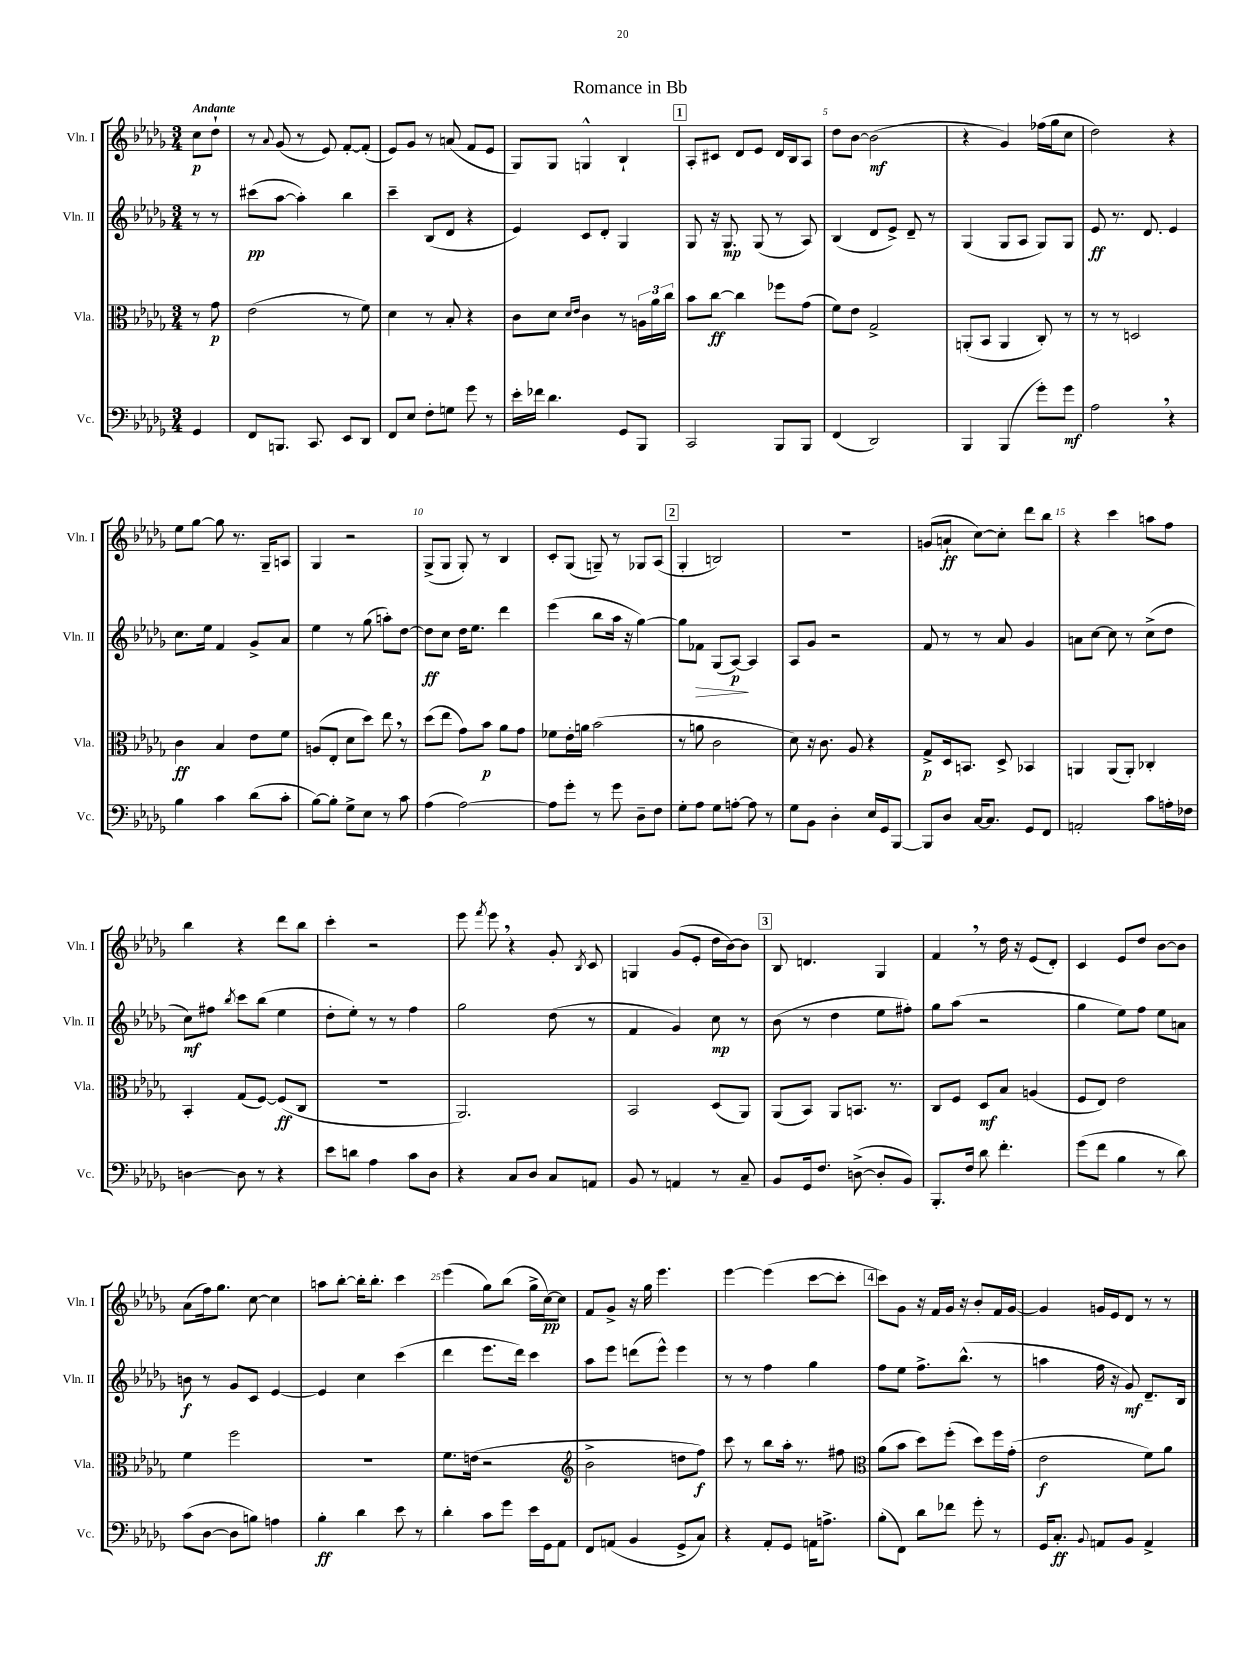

**kern	**kern	**kern	**kern
*staff4	*staff3	*staff2	*staff1
*clefF4	*clefC3	*clefG2	*clefG2
*k[b-e-a-d-g-]	*k[b-e-a-d-g-]	*k[b-e-a-d-g-]	*k[b-e-a-d-g-]
*M3/4	*M3/4	*M3/4	*M3/4
4GG-	8r	8r	8cc
.	8g-	8r	8dd-`
=	=	=	=
8FF	(2e-	(8ccc#	8r
.	.	.	8qqa-
8.BBB	.	[8aa-	(8g-
.	.	4aa-'])	8r
8.CC	.	.	.
.	.	.	8e-)
8EE-	8r	4bb-	[8f'
8DD-	8f)	.	(8f']
=	=	=	=
8FF	4d-	4ccc~	8e-)
8E-	.	.	8g-
8F'	8r	(8B-	8r
8G	8B-'	8d-	(8a
8g-	4r	4r	8f
8r	.	.	8e-
=	=	=	=
16e-'	8c	4e-)	8G-)
16f-	.	.	.
4.d-	8d-	.	8G-
.	16qqd-	.	.
.	16qqe-	.	.
.	4c	8c	4G^^
.	.	8d-'	.
8GG-	8r	4G-	4B-`
8BBB-	24A	.	.
.	24a-	.	.
.	24cc	.	.
=	=	=	=
2CC	8b-	8G-	8A-'
.	[8cc	16r	8c#
.	.	8.G-	.
.	4cc]	.	8d-
.	.	(8G-	8e-
8BBB-	8ff-	8r	16d-
.	.	.	16B-
8BBB-	(8g-	8A-)	8A-
=	=	=	=
(4FF	8f)	(4B-	8dd-
.	8e-	.	[8b-
2DD-)	2G-^	8d-	(2b-]
.	.	8e-^)	.
.	.	8d-~	.
.	.	8r	.
=	=	=	=
4BBB-	(8AA'	(4G-	4r
.	8BB-	.	.
(4BBB-	4AA	8G-	4g-)
.	.	8A-	.
8g-')	8C')	8G-)	(16ff-
.	.	.	16gg-
8g-	8r	8G-	8cc
=	=	=	=
2A-	8r	8e-	2dd-)
.	8r	8.r	.
.	2D	.	.
.	.	8.d-	.
4r	.	4e-	4r
=	=	=	=
4B-	4c	8.cc	8ee-
.	.	.	[8gg-
.	.	16ee-	.
4c	4B-	4f	8gg-]
.	.	.	8.r
(8d-	8e-	8g-^	.
.	.	.	16G-~
8c'	8f	8a-	8A
=	=	=	=
[8B-)	(8A	4ee-	4G-
8B-']	8E-'	.	.
8G-^	8d-	8r	2r
8E-	8dd-)	(8gg-	.
8r	8ee-	8aa')	.
8c	8r	[8dd-	.
=	=	=	=
(4A-	(8dd-	8dd-]	(8G-^
.	8ee-	8cc	8G-
[2A-)	8g-)	16dd-	8G-')
.	.	8.ee-	.
.	8b-	.	8r
.	8a-	4ddd-	4B-
.	8g-	.	.
=	=	=	=
8A-]	8f-	(4eee-	8c'
8g-'	16e-'	.	(8G-
.	16a	.	.
8r	(2b-	8bb-	8G~)
8g-	.	16aa-	8r
.	.	16r	.
8D-~	.	[4gg-)	8G-
8F	.	.	(8A-
=	=	=	=
8G-'	8r	8gg-]	4G-'
8A-	8a	8f-	.
8G-	2c	(8G-	2B)
[8A'	.	[8A-)	.
8A]	.	4A-]	.
8r	.	.	.
=	=	=	=
8G-	8d-)	8A-	2.r
8BB-	16r	8g-	.
.	8.c	.	.
4D-'	.	2r	.
.	8A-	.	.
16E-	4r	.	.
16GG-	.	.	.
[8BBB-	.	.	.
=	=	=	=
8BBB-]	8G-^	8f	(8g
8D-	16D-	8r	8a`
.	8.BB	.	.
[16C	.	8r	[8cc)
8.C]	.	.	.
.	8D-^	8a-	8cc']
8GG-	4BB-	4g-	8ddd-
8FF	.	.	8bb-
=	=	=	=
2AA'	4AA	8a	4r
.	.	[8cc	.
.	(8AA	8cc]	4ccc
.	8AA')	8r	.
8c	4C-'	(8cc^	8aa
16A'	.	8dd-	8ff
16F-	.	.	.
=	=	=	=
[4D	4BB-'	8cc)	4bb-
.	.	8ff#	.
.	.	8qbb-	.
8D]	(8G-	8ccc	4r
8r	[8F)	(8bb-	.
4r	(8F]	4ee-	8ddd-
.	8C	.	8bb-
=	=	=	=
8e-	2.r	8dd-'	4ccc'
8d	.	8ee-')	.
4A-	.	8r	2r
.	.	8r	.
8c	.	4ff	.
8D-	.	.	.
=	=	=	=
4r	2.AA-)	2gg-	8eee-
.	.	.	8qfff
.	.	.	8eee-
8C	.	.	4r
8D-	.	.	.
8C	.	(8dd-	8g-'
.	.	.	8qB-
8AA	.	8r	8c
=	=	=	=
8BB-	2BB-	4f	4G
8r	.	.	.
4AA	.	4g-)	(8g-
.	.	.	8e-'
8r	(8D-	8cc	16dd-
.	.	.	[16b-)
8C~	8AA-)	8r	8b-]
=	=	=	=
8BB-	(8AA-	(8b-	8B-
16GG-	8BB-)	8r	4.d
8.F	.	.	.
.	8AA-	4dd-	.
([8D^	8.BB	.	.
8D']	.	8ee-	4G-
.	8.r	.	.
8BB-)	.	8ff#')	.
=	=	=	=
8.BBB-'	8C	8gg-	4f
.	8F	(8aa-	.
16F	.	.	.
8d-	8D-	2r	8r
4.f'	8B-	.	16dd-
.	.	.	16r
.	(4A	.	(8e-
.	.	.	8d-')
=	=	=	=
(8g-	8F	4gg-	4c
8f	8E-)	.	.
4B-	2e-	8ee-)	8e-
.	.	8ff	8dd-
8r	.	8ee-	[8b-
8d-)	.	8a	8b-]
=	=	=	=
(8c	4f	8b	(8a-
[8D-	.	8r	16ff)
.	.	.	8.gg-
8D-]	2ff	8g-	.
8B)	.	8c	[8cc
4A	.	[4e-	4cc]
=	=	=	=
4B-'	2.r	4e-]	8aa
.	.	.	[8bb-'
4d-	.	4cc	16bb-']
.	.	.	8.bb-'
8e-	.	(4ccc	4ccc
8r	.	.	.
=	=	=	=
4d-'	8.f	4ddd-	(4eee-
.	(16e	.	.
8c	2r	8.eee-	8gg-)
8g-	.	.	(8bb-
.	.	16ddd-)	.
16e-	.	4ccc	16gg-^
16GG-	.	.	[16cc)
8AA-	.	.	8cc]
=	=	=	=
*	*clefG2	*	*
8FF	2b-^	8aa-	8f
(8AA	.	8eee-	8g-^
4BB-	.	(8ddd	16r
.	.	.	16gg-
.	.	8eee-^^)	4.eee-
8GG-^	8dd	4eee-	.
8C)	8ff)	.	.
=	=	=	=
4r	8ccc	8r	[4eee-
.	8r	8r	.
8AA-'	8bb-	4ff	(4eee-]
8GG-	16aa-'	.	.
.	8.r	.	.
16AA	.	4gg-	[8ccc
8.A^	.	.	.
.	8ff#	.	8ccc']
=	=	=	=
*	*clefC3	*	*
(8B-'	(8a-	8ff	8ccc)
8FF)	8b-	8ee-	8g-
8d-	8dd-)	8.ff^	16r
.	.	.	16f
8f-	(8ff'	.	16g-
.	.	(8.bb-^^	16r
8g-'	8dd-)	.	8b-'
8r	16ff	8r	16f
.	(16g-'	.	[16g-
=	=	=	=
16GG-	2e-	4aa	4g-]
8.C'	.	.	.
8qqBB-	.	.	.
8AA	.	16ff	16g
.	.	16r	16e-
8BB-	.	8g-)	8d-
4AA^	8f)	8.d-~	8r
.	8a-	.	8r
.	.	16B-	.
==	==	==	==
*-	*-	*-	*-
